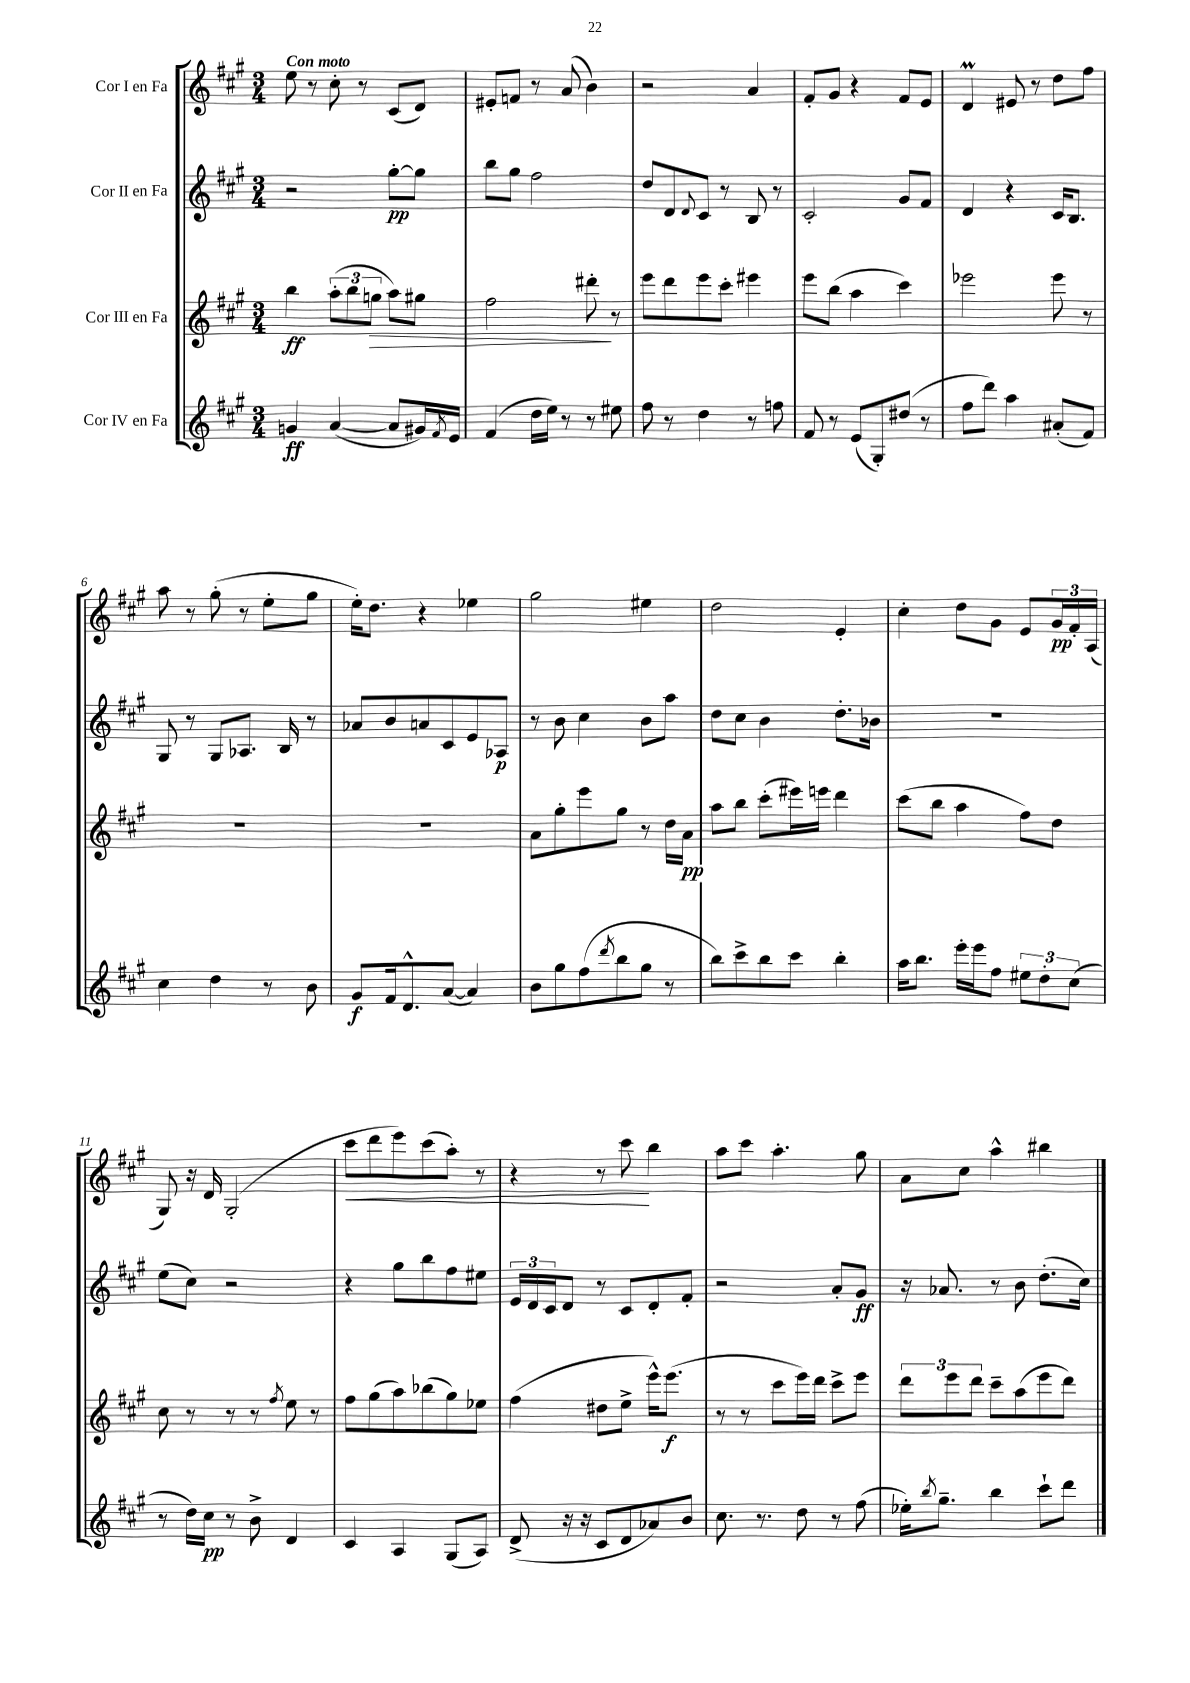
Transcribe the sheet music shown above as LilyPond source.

<<
\new StaffGroup <<
\new Staff = "s0" \with { instrumentName = "Cor I en Fa" } {
    \clef treble \key a \major \numericTimeSignature \time 3/4 \tempo "Con moto"
    e''8 r8 cis''8-. r8 cis'8( d'8) |
    eis'8-. f'8 r8 a'8( b'4) |
    r2 a'4 |
    fis'8-. gis'8 r4 fis'8 e'8 |
    d'4\prall eis'8 r8 d''8 fis''8 |
    a''8 r8 gis''8-.( r8 e''8-. gis''8 |
    e''16-.) d''8. r4 ees''4 |
    gis''2 eis''4 |
    d''2 e'4-. |
    cis''4-. d''8 gis'8 e'8 \tuplet 3/2 { gis'16\pp fis'16-. a16( } |
    gis8) r16 d'16 gis2-.( |
    cis'''8\< d'''8 e'''8) cis'''8( a''8-.) r8 |
    r4 r8 cis'''8\! b''4 |
    a''8 cis'''8 a''4.-. gis''8 |
    a'8 cis''8 a''4-^ bis''4 \bar "|." |
}
\new Staff = "s1" \with { instrumentName = "Cor II en Fa" } {
    \clef treble \key a \major \numericTimeSignature \time 3/4
    r2 gis''8~-.\pp gis''8 |
    b''8 gis''8 fis''2 |
    d''8 d'8 \appoggiatura { d'8 } cis'8 r8 b8 r8 |
    cis'2-. gis'8 fis'8 |
    d'4 r4 cis'16 b8. |
    gis8 r8 gis8 aes8. b16 r8 |
    aes'8 b'8 a'8 cis'8 e'8 aes8\p |
    r8 b'8 cis''4 b'8 a''8 |
    d''8 cis''8 b'4 d''8.-. bes'16 |
    R2. |
    e''8( cis''8) r2 |
    r4 gis''8 b''8 fis''8 eis''8 |
    \tuplet 3/2 { e'16 d'16 cis'16 } d'8 r8 cis'8 d'8-. fis'8-. |
    r2 a'8-. gis'8\ff |
    r16 aes'8. r8 b'8 d''8.-.( cis''16) \bar "|." |
}
\new Staff = "s2" \with { instrumentName = "Cor III en Fa" } {
    \clef treble \key a \major \numericTimeSignature \time 3/4
    b''4\ff \tuplet 3/2 { a''8-.( b''8 g''8\> } a''8) gis''8 |
    fis''2 dis'''8-.\! r8 |
    e'''8 d'''8 e'''8 cis'''8-. eis'''4 |
    e'''8 b''8( a''4 cis'''4) |
    ees'''2 ees'''8 r8 |
    R2. |
    R2. |
    a'8 gis''8-. e'''8 gis''8 r8 d''16 a'16\pp |
    a''8 b''8 cis'''8-.( eis'''16) e'''16 d'''4 |
    cis'''8( b''8 a''4 fis''8) d''8 |
    cis''8 r8 r8 r8 \acciaccatura { fis''8 } e''8 r8 |
    fis''8 gis''8( a''8) bes''8( gis''8) ees''8 |
    fis''4( dis''8 e''8-> e'''16-^) e'''8.\f( |
    r8 r8 cis'''8 e'''16) d'''16 cis'''8-> e'''8 |
    \tuplet 3/2 { d'''8 e'''8 d'''8 } cis'''8-- a''8( e'''8 d'''8) \bar "|." |
}
\new Staff = "s3" \with { instrumentName = "Cor IV en Fa" } {
    \clef treble \key a \major \numericTimeSignature \time 3/4
    g'4\ff a'4~( a'8 gis'16) \acciaccatura { fis'8 } e'16 |
    fis'4( d''16 e''16) r8 r8 eis''8 |
    fis''8 r8 d''4 r8 f''8 |
    fis'8 r8 e'8( gis8-.) dis''8( r8 |
    fis''8 d'''8) a''4 ais'8-.( fis'8) |
    cis''4 d''4 r8 b'8 |
    gis'8\f fis'16 d'8.-^ a'8~( a'4) |
    b'8 gis''8 fis''8( \acciaccatura { d'''8 } b''8 gis''8 r8 |
    b''8) cis'''8-> b''8 cis'''8 b''4-. |
    a''16 b''8. e'''16-. e'''16 fis''8 \tuplet 3/2 { eis''8 d''8-. cis''8( } |
    r8 d''16) cis''16\pp r8 b'8-> d'4 |
    cis'4 a4 gis8( a8) |
    d'8->( r16 r16 cis'8 d'8 aes'8) b'8 |
    cis''8. r8. d''8 r8 fis''8( |
    ees''16-.) \acciaccatura { b''8 } gis''8.-- b''4 cis'''8-! d'''8 \bar "|." |
}
>>
>>
